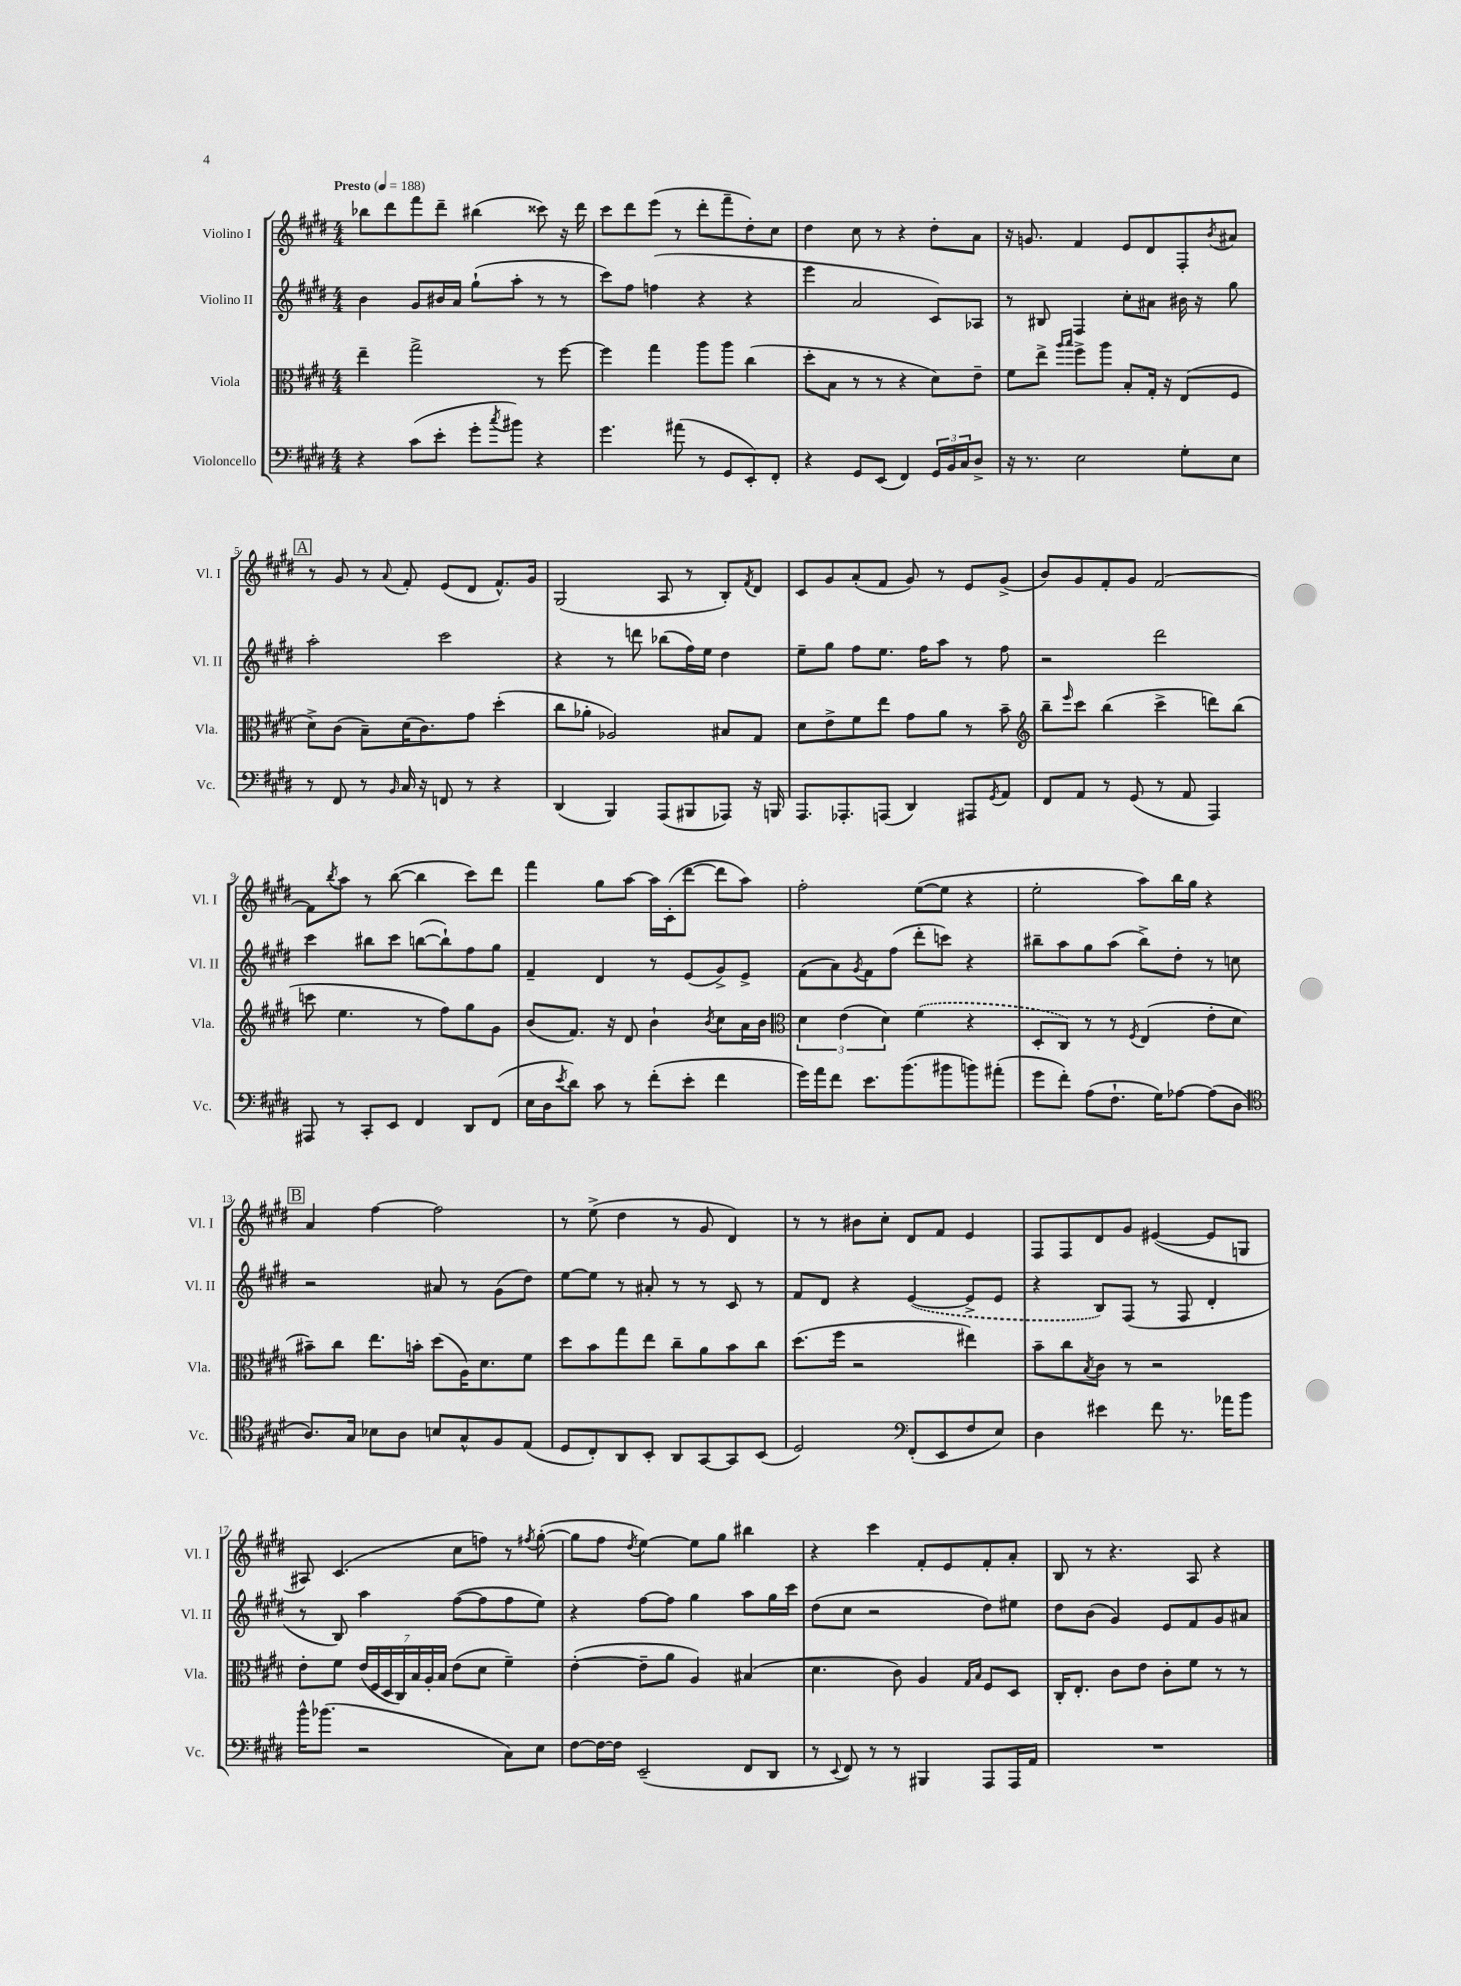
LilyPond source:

<<
\new StaffGroup <<
\new Staff = "s0" \with { instrumentName = "Violino I" shortInstrumentName = "Vl. I" } {
    \clef treble \key e \major \numericTimeSignature \time 4/4 \tempo "Presto" 4 = 188
    bes''8 dis'''8 fis'''8 dis'''8-- bis''4( cisis'''8) r16 dis'''16 |
    cis'''8 dis'''8 e'''8( r8 dis'''8-. fis'''8-- dis''8-.) cis''8 |
    dis''4 cis''8 r8 r4 dis''8-. a'8 |
    r16 g'8. fis'4 e'8 dis'8 fis8-. \acciaccatura { b'8 } ais'8 |
    \mark \markup { \box "A" } r8 gis'8 r8 \appoggiatura { a'8 } fis'8-. e'8( dis'8 fis'8.-^) gis'16 |
    gis2( a8 r8 b8-.) \acciaccatura { fis'8 } dis'8 |
    cis'8 gis'8 a'8-.( fis'8 gis'8) r8 e'8 gis'8->( |
    b'8) gis'8 fis'8-. gis'8 fis'2~ |
    fis'8 \acciaccatura { b''8 } a''8 r8 b''8~( b''4 cis'''8) dis'''8 |
    fis'''4 gis''8 a''8~ a''16 cis'16-.( dis'''8~ dis'''8 a''8) |
    fis''2-. e''8~( e''8 r4 |
    e''2-. a''8) b''16 gis''16 r4 |
    \mark \markup { \box "B" } a'4 fis''4~ fis''2 |
    r8 e''8->( dis''4 r8 gis'8 dis'4) |
    r8 r8 bis'8 cis''8-. dis'8 fis'8 e'4 |
    fis8 fis8 dis'8 gis'8 eis'4~( eis'8 g8 |
    ais8) cis'4.( cis''8 f''8) r8 \acciaccatura { fis''8 } gis''8~-.( |
    gis''8 fis''8 \acciaccatura { dis''8 } e''4~) e''8 gis''8 bis''4 |
    r4 cis'''4 fis'8-. e'8 fis'8-. a'8-. |
    b8 r8 r4. a8 r4 \bar "|." |
}
\new Staff = "s1" \with { instrumentName = "Violino II" shortInstrumentName = "Vl. II" } {
    \clef treble \key e \major \numericTimeSignature \time 4/4
    b'4 gis'8 bis'16 a'16 gis''8-!( a''8-. r8 r8 |
    cis'''8) fis''8 f''4( r4 r4 |
    e'''4 a'2 cis'8) aes8 |
    r8 bis8 fis4 cis''8-. ais'8 bis'16 r16 gis''8 |
    \mark \markup { \box "A" } a''2-. cis'''2 |
    r4 r8 d'''8 bes''8( fis''16) e''16 dis''4 |
    e''8-- gis''8 fis''8 e''8. fis''16 a''8 r8 fis''8 |
    r2 dis'''2 |
    cis'''4 bis''8 cis'''8 b''8~( b''8-!) fis''8 gis''8 |
    fis'4-- dis'4 r8 e'8( gis'8->) e'8-> |
    fis'8( a'8) \acciaccatura { gis'8 } fis'8 fis''8( dis'''8-. c'''8) r4 |
    bis''8-- a''8 gis''8 a''8( bis''8->) dis''8-. r8 c''8 |
    \mark \markup { \box "B" } r2 ais'8 r8 gis'8( dis''8) |
    e''8~ e''8 r8 ais'8-. r8 r8 cis'8 r8 |
    fis'8 dis'8 r4 \once \slurDashed e'4~( e'8-> e'8 |
    r4 b8) fis8( r8 fis8 dis'4-. |
    r8 b8) a''4 fis''8~( fis''8 fis''8 e''8) |
    r4 fis''8~ fis''8 gis''4 a''8 gis''16 cis'''16 |
    dis''8( cis''8 r2 dis''8) eis''8 |
    dis''8 b'8( gis'4) e'8 fis'8 gis'8 ais'8 \bar "|." |
}
\new Staff = "s2" \with { instrumentName = "Viola" shortInstrumentName = "Vla." } {
    \clef alto \key e \major \numericTimeSignature \time 4/4
    e''4-- gis''2-> r8 fis''8~ |
    fis''4 gis''4 a''8 a''8 cis''4( |
    dis''8-. b8 r8 r8 r4 dis'8) e'8-- |
    fis'8 e''8-> \grace { a''16 b''16 } fis''8-> a''8 b8-. gis16-. r16 e8( fis8 |
    \mark \markup { \box "A" } dis'8->) cis'8( b8--) dis'16( cis'8.) gis'8 dis''4-.( |
    cis''8 aes'8-. aes2) bis8 gis8 |
    dis'8 e'8-> fis'8 e''8 gis'8 a'8 r8 b'8-- |
    \clef treble b''8-- \grace { e'''16 } cis'''8 b''4( cis'''4-> d'''8) b''8( |
    c'''8 e''4. r8 fis''8) gis''8 gis'8 |
    b'8( fis'8.) r16 dis'8 b'4-! \acciaccatura { b'8 } cis''8 a'16 b'16 |
    \clef alto \tuplet 3/2 { dis'4 e'4( dis'4) } \once \slurDashed fis'4( r4 |
    dis8-. cis8) r8 r8 \acciaccatura { fis8 } e4( e'8-. dis'8 |
    \mark \markup { \box "B" } bis'8--) cis''8 e''8. b'16-. dis''8( a16) dis'8. fis'8 |
    dis''8 b'8 gis''8 e''8 cis''8-- a'8 b'8 cis''8 |
    dis''8.( fis''16 r2 eis''4) |
    b'8-- cis''8 \acciaccatura { b8 } cis'8 r8 r2 |
    e'8-. fis'8 \tuplet 7/4 { e'16( fis16 dis16 cis16) b16 a16-. b16 } e'8( dis'8 fis'4--) |
    e'4~-.( e'8-- a'8 a4) bis4( |
    dis'4. cis'8) a4 \grace { gis16 b16 } fis8 dis8 |
    cis16-. e8.-. cis'8 e'8 cis'8-. fis'8 r8 r8 \bar "|." |
}
\new Staff = "s3" \with { instrumentName = "Violoncello" shortInstrumentName = "Vc." } {
    \clef bass \key e \major \numericTimeSignature \time 4/4
    r4 cis'8( e'8-. gis'8-. \acciaccatura { cis''8 } bis'8) r4 |
    gis'4. ais'8( r8 gis,8 e,8-.) fis,8-. |
    r4 gis,8 e,8( fis,4) \tuplet 3/2 { gis,16 b,16 cis16 } dis8-> |
    r16 r8. e2 gis8-. e8 |
    \mark \markup { \box "A" } r8 fis,8 r8 \grace { b,16 } cis16 r16 f,8 r8 r4 |
    dis,4( b,,4) a,,8( bis,,8 aes,,8) r16 b,,16 |
    a,,8. aes,,8.-. a,,8( dis,4) ais,,8 \acciaccatura { gis,8 } a,8 |
    fis,8 a,8 r8 gis,8( r8 a,8 a,,4) |
    ais,,8 r8 cis,8-. e,8 fis,4 dis,8 fis,8( |
    e16 dis16 \acciaccatura { e'8 } dis'8) cis'8 r8 fis'8-.( e'8-. fis'4 |
    gis'16) a'16 fis'8 e'8. b'8.( bis'8 b'8) ais'8-.( |
    gis'8 fis'8-.) a8( fis8.-! gis16) aes8~ aes8( dis8 |
    \mark \markup { \box "B" } \clef tenor a8.) gis16 bes8 a8 b8 gis8-^ fis8 e8( |
    dis8 cis8-.) a,8 b,8-. a,8 gis,8~ gis,8 b,8( |
    dis2) \clef bass fis,8-.( e,8 fis8 e8) |
    dis4 eis'4 fis'8 r8. aes'16 b'8 |
    b'16-^ bes'8.( r2 cis8) e8 |
    fis8~ fis16~ fis16 e,2--( fis,8 dis,8 |
    r8 \appoggiatura { e,8 } fis,8) r8 r8 bis,,4 a,,8 a,,16 a,16 |
    R1 \bar "|." |
}
>>
>>
